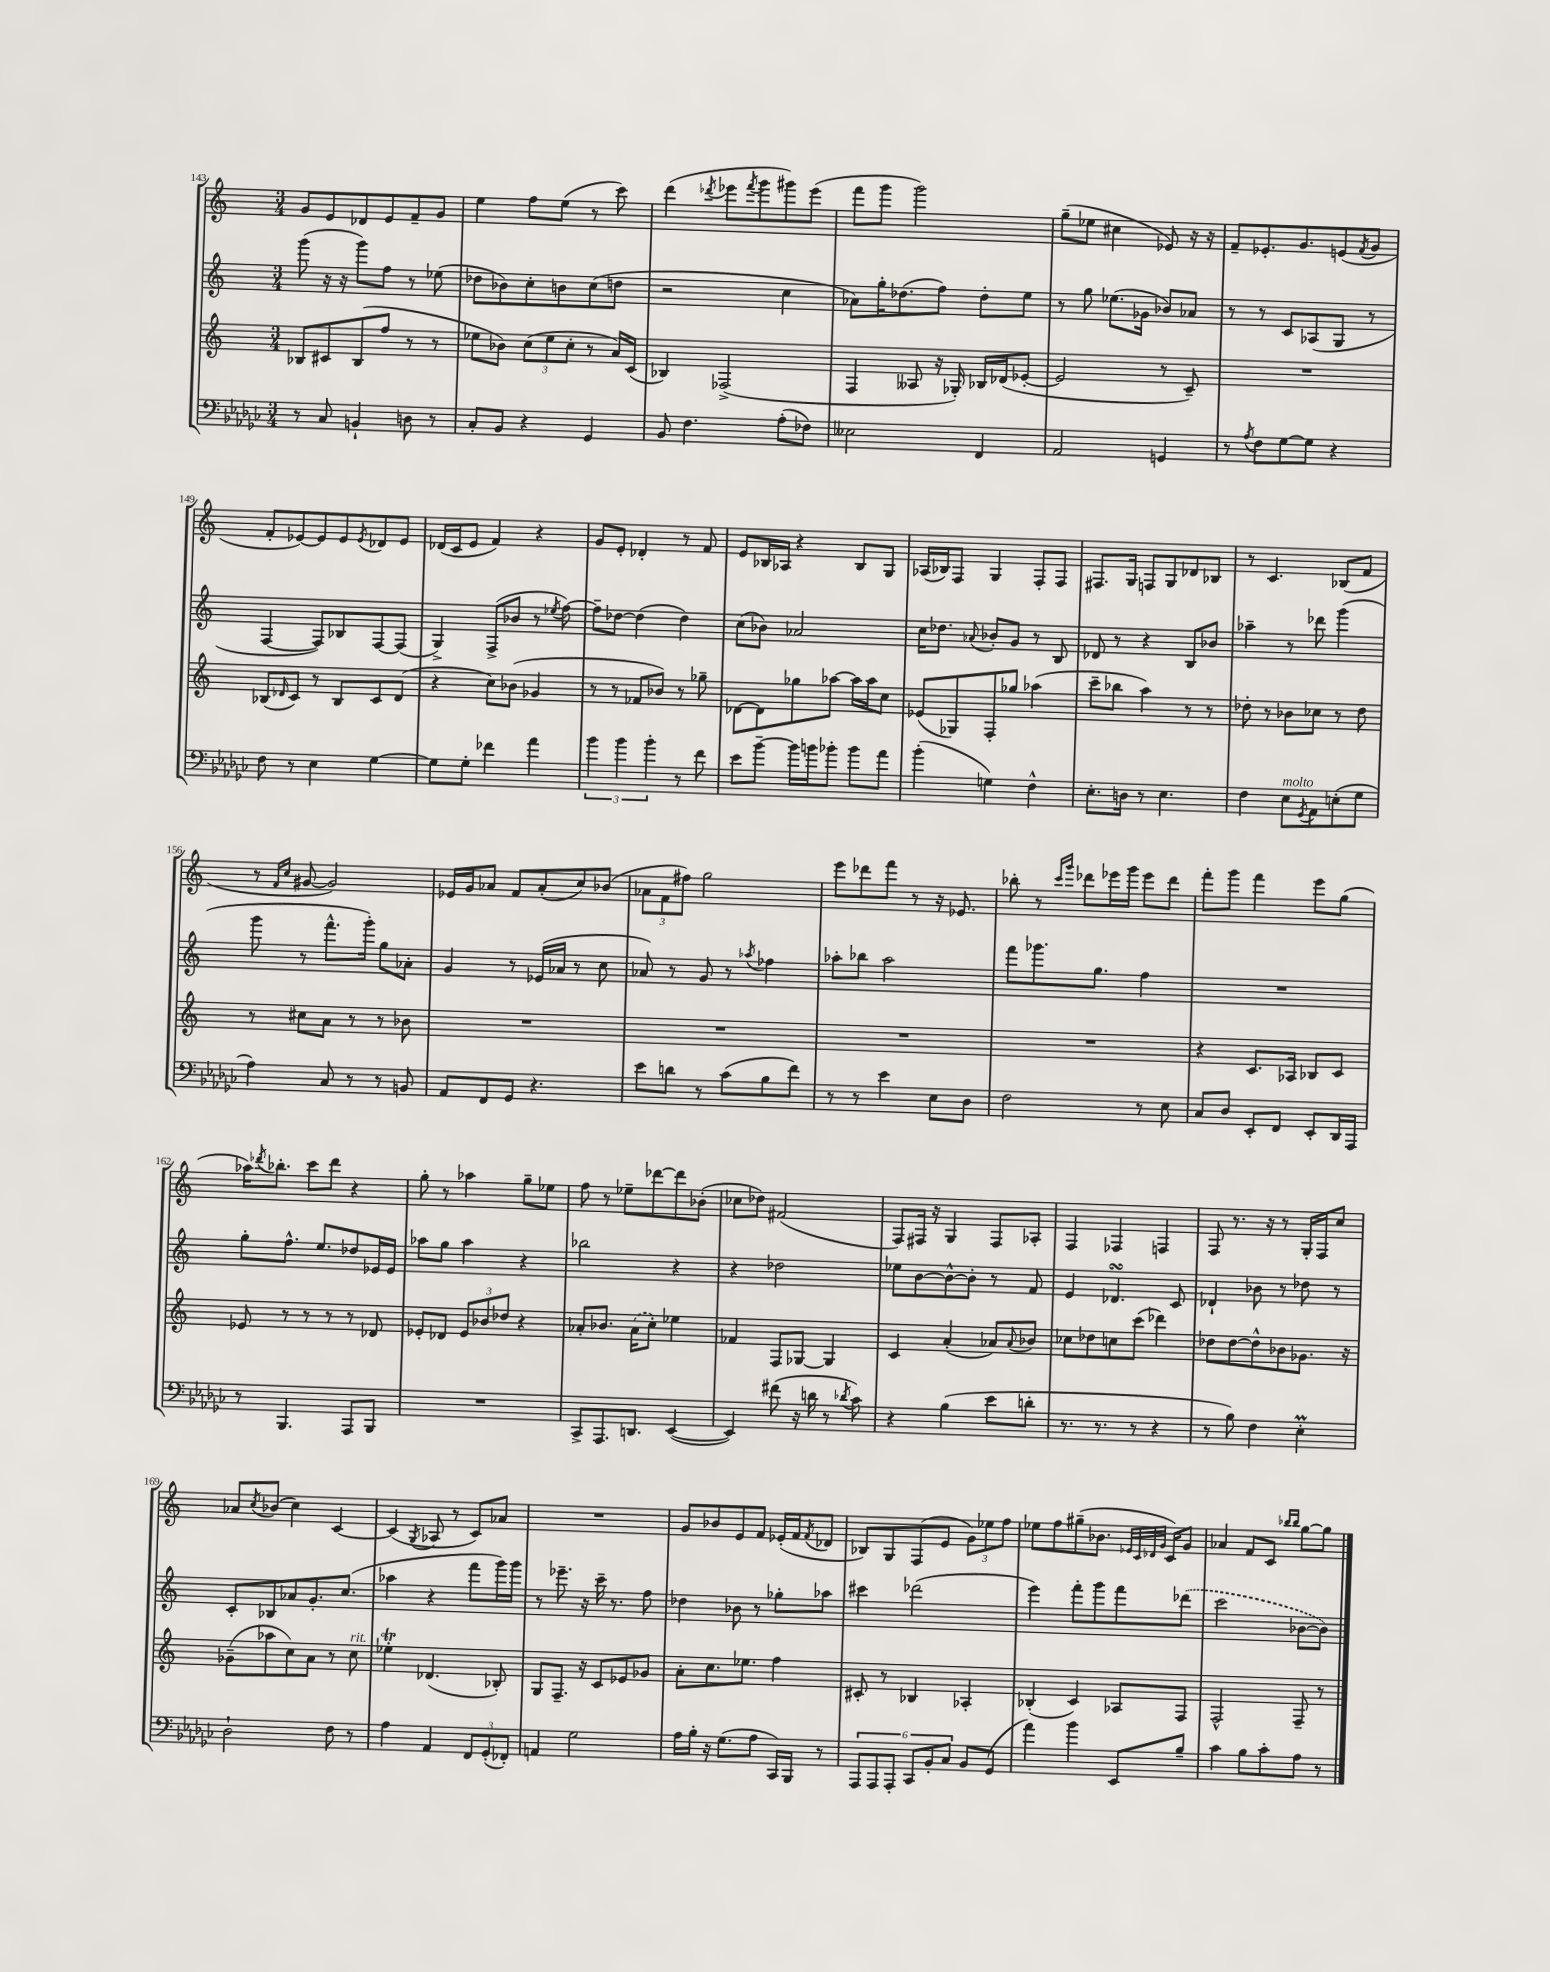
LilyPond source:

<<
\new StaffGroup <<
\new Staff = "s0" {
    \clef treble \key c \major \numericTimeSignature \time 3/4
    g'8 e'8 des'8 e'8 f'8-- g'8 |
    e''4 f''8 e''8( r8 c'''8) |
    d'''4( \acciaccatura { des'''8 } ees'''8 \acciaccatura { f'''8 } g'''8 gis'''8) ees'''8( |
    f'''8 g'''8 g'''2) |
    g''8--( ees''8 cis''4 ees'8) r16 r16 |
    f'8-- ees'8.-. g'8. e'8( \acciaccatura { f'8 } g'8 |
    f'8-. ees'8~) ees'8 ees'8 \acciaccatura { ees'8 } des'8 ees'8 |
    des'16( c'16 e'8 f'4) r4 |
    g'8 e'8-. des'4-. r8 f'8 |
    e'8 bes16 aes16 r4 bes8 g8 |
    aes16( bes16) f8 g4 f8-. f8 |
    fis8. g16 f8 g8 des'8 bes8 |
    r8 c'4. bes8( f'8 |
    r8 \grace { f'16 c''16 } gis'8~ gis'2) |
    ees'16 g'16 aes'8 f'8 aes'8-.( c''8) bes'8( |
    \tuplet 3/2 { aes'8 f'8 fis''8) } g''2 |
    e'''8 des'''8 f'''8 r8 r16 ees'8. |
    bes''8-. r8 \grace { c'''16 g'''16 } des'''8 ees'''16 g'''16 ees'''8 des'''8 |
    f'''8-. g'''8 f'''4 e'''8 g''8( |
    aes''16) \acciaccatura { des'''8 } bes''8.-. c'''8 des'''8 r4 |
    g''8-. r8 aes''4 g''8-- ees''8 |
    f''8 r8 ees''8-- des'''8~ des'''8 bes'8-.( |
    ces''8 des''8) fis'2( |
    f8) fis16 r16 g4 fis8 aes8-. |
    f4 fes4 f4 |
    f8 r8. r16 r8 g16-. f16 c''8 |
    aes'8 \acciaccatura { c''8 } bes'8( c''4) c'4~ |
    c'4( \acciaccatura { g8 } aes8 r8 c'8) aes'8 |
    R2. |
    g'8 bes'8 e'8 f'8 ees'16-.( f'16 \acciaccatura { f'8 } des'8 |
    bes8) g8 f8( e'8 \tuplet 3/2 { g'8) ees''8 f''8 } |
    ees''8 f''8 gis''8--( bes'8. \grace { ees'32 c'32 des'32 g'32 } c'16) g'8 |
    aes'4 f'8 c'8 \grace { bes''16 bes''16 } g''8~ g''8 \bar "|." |
}
\new Staff = "s1" {
    \clef treble \key c \major \numericTimeSignature \time 3/4
    g'''8( r16 r16 g'''8) f''8 r8 ees''8( |
    des''8 bes'8) c''8-. b'8 c''8( d''8 |
    r2 c''4 |
    aes'8) g''16-. des''8.( f''8) des''8-. e''8 |
    r8 g''8 ees''8.( ges'16 bes'8) aes'8 |
    r8 r8 c'8 aes8( g8 r8 |
    f4~ f8) bes8 f8~ f8( |
    g4->) f8->( bes'8 r8 \acciaccatura { ees''8 } f''8~) |
    f''8-- des''8~ des''4( des''4) |
    c''8( bes'8) aes'2 |
    c''16 des''8. \appoggiatura { aes'8 } bes'8-. g'8 r8 b8 |
    des'8 r8 r4 b8 bes'8 |
    aes''4-- r8 des'''8 g'''4( |
    g'''8 r8 f'''8.-^ g'''16-.) g''8 aes'8-. |
    g'4 r8 ees'16( aes'16 r8 c''8 |
    aes'8) r8 g'8 r8 \acciaccatura { aes''8 } fes''4 |
    aes''8-. bes''8 aes''2 |
    f'''8 ges'''8. g''8. f''4 |
    R2. |
    g''8-. f''8.-^ e''8. des''8 ees'16 ees'16 |
    aes''8 g''8 aes''4 r4 |
    bes''2 r4 |
    r4 des''2 |
    ees''8 b'8~ b'8~-^ b'8-. r8 f'8 |
    e'4 des'4.\turn c'8 |
    des'4-! bes'8 r8 des''8 r8 |
    c'8-. bes8 aes'8 g'8.-. c''8.( |
    aes''4 r4 f'''8 g'''16) g'''16 |
    r8 ees'''8.-- r16 c'''16-- r8. f''8 |
    des''4 bes'8 r8 ges''8-. aes''8 |
    cis'''4 des'''2( |
    e'''4) f'''8-. g'''8 f'''8 \once \slurDashed des'''8( |
    c'''2 bes'8~ bes'8) \bar "|." |
}
\new Staff = "s2" {
    \clef treble \key c \major \numericTimeSignature \time 3/4
    bes8 cis'8 bes8( f''8 r8 r8 |
    ees''8 bes'8) \tuplet 3/2 { c''8( ees''8 c''8-. } r8 a'16) c'16( |
    bes4) fes2->( |
    f4 aeses8 r16 ges16-.) bes16 des'16( ees'8~-. |
    ees'2 r8 c'8--) |
    R2. |
    bes8( \grace { des'16 } c'8) r8 bes8 c'8 des'8( |
    r4 c''8) bes'8( ges'4 |
    r8 r8 fes'8 bes'8) r8 ges''8-- |
    des'8~ des'8 ges''8 aes''8~ aes''16 aes''16 c''8 |
    ees'8( ges8) f8-. ges''8 aes''4( |
    c'''8-- bes''8 a''4) r8 r8 |
    des''8-. r8 bes'8 ces''8 r8 des''8 |
    r8 cis''8 a'8 r8 r8 bes'8 |
    R2. |
    R2. |
    R2. |
    R2. |
    r4 c'8. aes16 bes8 c'8 |
    ees'8 r8 r8 r8 r8 des'8 |
    ees'8-. des'8 \tuplet 3/2 { ees'8 bes'8 des''8 } r4 |
    aes'8-. bes'8. \once \slurDashed aes'16( c''8-.) ees''4 |
    fes'4 f8 ges8~ ges4 |
    c'4 a'4-.( aes'8) \appoggiatura { aes'8 } bes'8 |
    ces''8 des''8 c''8 c'''8( des'''4) |
    des''8 des''8~ des''8-^ bes'8 ges'8. r16 |
    ges'8--( aes''8 c''8) a'8 r8 c''8^\markup { \italic "rit." } |
    ees''4-.\trill des'4.( bes8-.) |
    g8 f8.-- r16 c'8 ees'8 ges'8 |
    a'8-. c''8. ees''8. f''4 |
    cis'8-. r8 bes4 aes4-. |
    bes4-.( c'4) aes8 f8 |
    f2-^ f8-- r8 \bar "|." |
}
\new Staff = "s3" {
    \clef bass \key ges \major \numericTimeSignature \time 3/4
    r8 ces8 b,4-! d8 r8 |
    ces8-. bes,8 r4 ges,4 |
    bes,8 f4. aes8-.( fes8) |
    eeses2 f,4 |
    aes,2 g,4 |
    r8 \acciaccatura { aes8 } f8 ges8~ ges8 r4 |
    f8 r8 ees4 ges4~ |
    ges8 ges8-. fes'4 aes'4 |
    \tuplet 3/2 { bes'4 bes'4 bes'4-. } r8 f'8 |
    ees'8 bes'8~-- bes'16 b'16 bes'8-. bes'8 aes'8 |
    bes'4-.( g4) f4-^ |
    ees8.-. d16 r8 ees4. |
    f4 ees8^\markup { \italic "molto" } \acciaccatura { ges,8 } aes,8 e8-.( ges8 |
    aes4) ces8 r8 r8 b,8 |
    aes,8 f,8 ges,8 r4. |
    ees'8 d'8 r8 ces'8( bes8 f'8) |
    r8 r8 ees'4 ees8 des8 |
    f2 r8 ees8 |
    ces8 des8 ees,8-. f,8 ees,8-. des,16 aes,,16 |
    r8 bes,,4. aes,,8 bes,,8 |
    R2. |
    ces,8-> aes,,8. d,8. ees,4~( |
    ees,4) fis'8( r16 d'16 r8 \acciaccatura { des'8 } ces'8) |
    r4 bes4( ees'8 d'8-. |
    r8. r8. r8 r4 |
    r8 bes8) f4 ees4-.\prall |
    des2-! f8 r8 |
    aes4 aes,4 \tuplet 3/2 { f,8 ges,8-.( fes,8-.) } |
    a,4 ges2 |
    aes16 bes16-. r16 ges8.( aes8 ces,16) bes,,16 r8 |
    \tuplet 6/4 { aes,,8 aes,,8 aes,,8-. ces,8 bes,8-. ces8 } bes,8 ges,8( |
    aes'4) bes'4 ees,8 bes8-- |
    ces'4 bes8 ces'8-. aes8 r8 \bar "|." |
}
>>
>>
\layout { \context { \Score currentBarNumber = #143 } }
